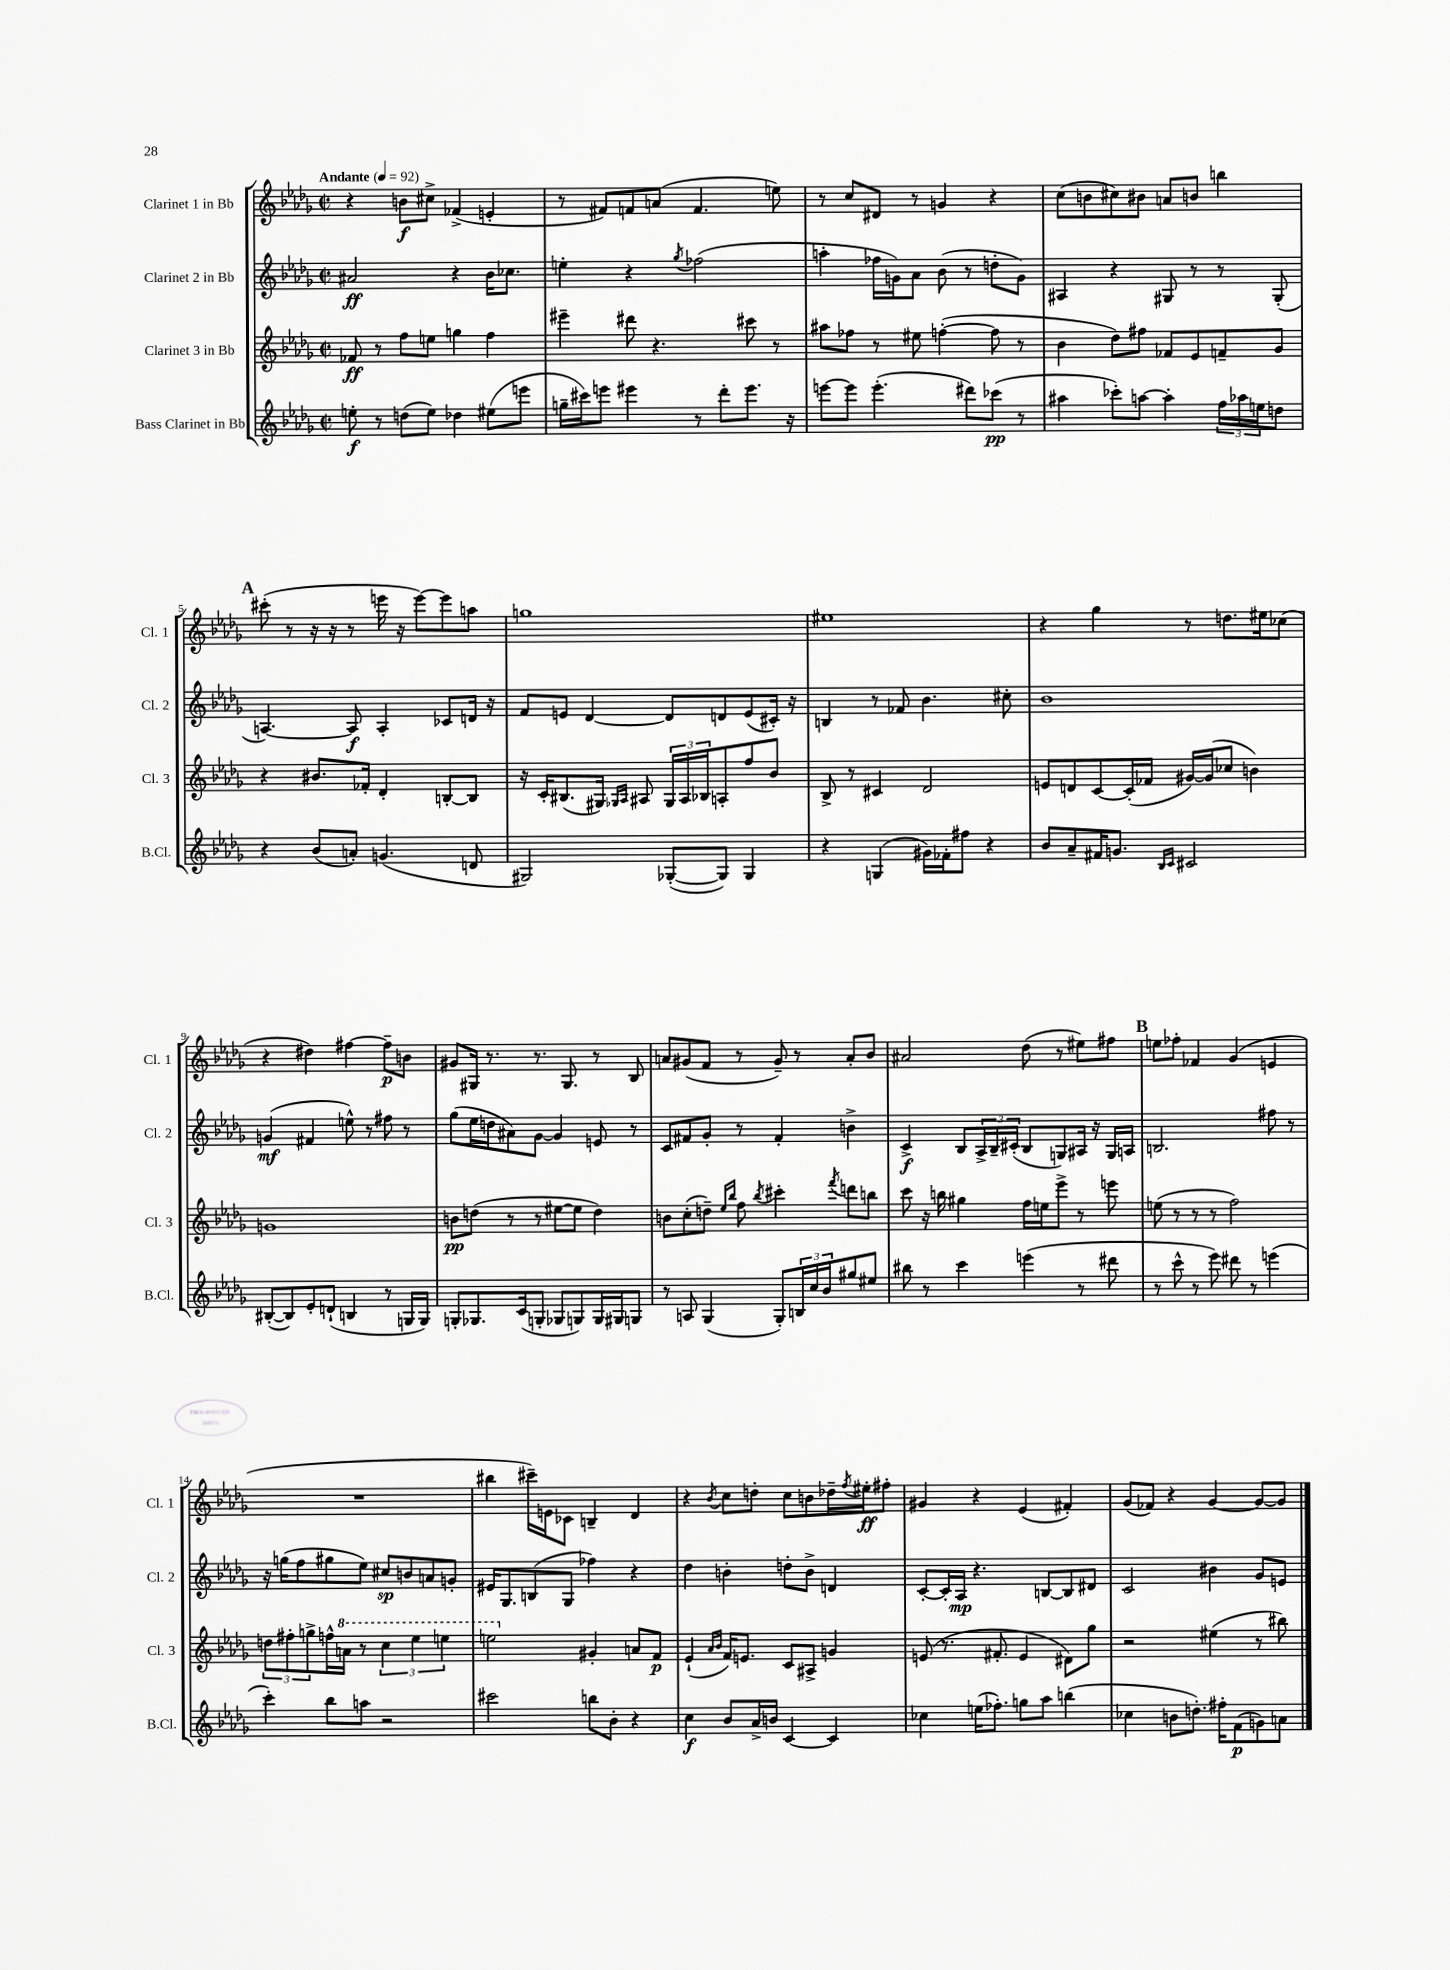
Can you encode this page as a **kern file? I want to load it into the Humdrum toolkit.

**kern	**dynam	**kern	**dynam	**kern	**dynam	**kern	**dynam
*part4	*part4	*part3	*part3	*part2	*part2	*part1	*part1
*staff4	*staff4	*staff3	*staff3	*staff2	*staff2	*staff1	*staff1
*I"Bass Clarinet in Bb	*	*I"Clarinet 3 in Bb	*	*I"Clarinet 2 in Bb	*	*I"Clarinet 1 in Bb	*
*I'B.Cl.	*	*I'Cl. 3	*	*I'Cl. 2	*	*I'Cl. 1	*
*clefG2	*	*clefG2	*	*clefG2	*	*clefG2	*
*k[b-e-a-d-g-]	*	*k[b-e-a-d-g-]	*	*k[b-e-a-d-g-]	*	*k[b-e-a-d-g-]	*
*M2/2	*	*M2/2	*	*M2/2	*	*M2/2	*
*met(c|)	*	*met(c|)	*	*met(c|)	*	*met(c|)	*
*MM92	*	*MM92	*	*MM92	*	*MM92	*
=1	=1	=1	=1	=1	=1	=1	=1
!	!	!	!	!	!	!LO:TX:a:B:t=Andante	!
8een'\	f	8f-X/	ff	2a#X/	ff	4r	.
8r	.	8r	.	.	.	.	.
(8ddn\L	.	8ff\L	.	.	.	8bn\L	f
8ee\J)	.	8een\J	.	.	.	8cc#X^\J	.
4dd-X\	.	4ggn\	.	4r	.	(4f-X^/	.
(8ee#X\L	.	4ff\	.	16b-\KL	.	4en'/	.
.	.	.	.	8.cc-X\J	.	.	.
8eeen\J	.	.	.	.	.	.	.
=2	=2	=2	=2	=2	=2	=2	=2
16ggn~\LL	.	4eee#X~\	.	4een'\	.	8r	.
16ccc#X\J)	.	.	.	.	.	.	.
8eeen\J	.	.	.	.	.	8f#X/L)	.
4eee#X\	.	8ddd#X\	.	4r	.	8fn/	.
.	.	4.r	.	.	.	(8an/J	.
.	.	.	.	8qgg-/	.	.	.
8r	.	.	.	(2ff-X\	.	4.f/	.
8ddd-'\L	.	.	.	.	.	.	.
8.eee#\J	.	8ccc#X\	.	.	.	.	.
.	.	8r	.	.	.	8een\)	.
16r	.	.	.	.	.	.	.
=3	=3	=3	=3	=3	=3	=3	=3
[8eeen\L	.	8aa#X\L	.	4aan'\	.	8r	.
8eee\J]	.	8ff-X\J	.	.	.	8cc/L	.
(4.eee'\	.	8r	.	16ff-X\LL	.	8d#X/J	.
.	.	.	.	16gn\J)	.	.	.
.	.	8ee#X\	.	8a-\J	.	8r	.
.	.	([4ffn'\	.	(8b-\	.	4gn/	.
8ddd#X\L)	.	.	.	8r	.	.	.
(8ccc-X\J	pp	8ff\]	.	8ddn'\L	.	4r	.
8r	.	8r	.	8g\J)	.	.	.
=4	=4	=4	=4	=4	=4	=4	=4
4aa#X\	.	4b-\	.	4A#X/	.	(8cc\L	.
.	.	.	.	.	.	8bn\	.
8ccc-X'\L)	.	8dd-\L)	.	4r	.	8cc#X\)	.
[8aan\J	.	8ff#X\J	.	.	.	8b#X\J	.
4aa'\]	.	8f-X/L	.	8G#X/	.	8an/L	.
.	.	8e-/	.	8r	.	8bn/J	.
24ff\LL	.	8fn~/	.	8r	.	4bbn\	.
24aa-X\	.	.	.	.	.	.	.
24een\J	.	.	.	.	.	.	.
8ddn\J	.	8g-/J	.	(8G#'/	.	.	.
!!LO:LB:g=z
!!LO:REH:place=s1:t=A
=5	=5	=5	=5	=5	=5	=5	=5
4r	.	4r	.	[4.An/)	.	(8ccc#X'\	.
.	.	.	.	.	.	8r	.
(8b-/L	.	8.b#X/L	.	.	.	16r	.
.	.	.	.	.	.	16r	.
8an'/J)	.	.	.	8A/]	f	8r	.
.	.	16f-X'/Jk	.	.	.	.	.
(4.gn/	.	4d-'/	.	4A'/	.	16eeen\	.
.	.	.	.	.	.	16r	.
.	.	.	.	.	.	[8eee\L)	.
.	.	[8Bn'/L	.	8c-X/L	.	8eee\]	.
8dn/	.	8B/J]	.	16dn/Jk	.	8aan\J	.
.	.	.	.	16r	.	.	.
=6	=6	=6	=6	=6	=6	=6	=6
2G#X/)	.	16r	.	8f/L	.	1ggn	.
.	.	16c'/KL	.	.	.	.	.
.	.	(8.B#X/	.	8en/J	.	.	.
.	.	.	.	[4d-/	.	.	.
.	.	16G#X/Jk)	.	.	.	.	.
.	.	16qqG-X/LL	.	.	.	.	.
.	.	16qqA-/JJ	.	.	.	.	.
.	.	8A#X/	.	.	.	.	.
([8G-X'/L	.	24G-/LL	.	8d-/L]	.	.	.
.	.	24A#/	.	.	.	.	.
.	.	24B-X/J	.	.	.	.	.
8G-/J])	.	8An'/	.	8dn/	.	.	.
4G-/	.	8ff/	.	(8e/	.	.	.
.	.	8b-/J	.	16c#X'/Jk)	.	.	.
.	.	.	.	16r	.	.	.
=7	=7	=7	=7	=7	=7	=7	=7
4r	.	8B-^/	.	4Bn/	.	1ee#X	.
.	.	8r	.	.	.	.	.
(4Gn/	.	4c#X/	.	8r	.	.	.
.	.	.	.	8f-X/	.	.	.
16g#X\LL)	.	2d-/	.	4.b-\	.	.	.
16f-X'\J	.	.	.	.	.	.	.
8ff#X\J	.	.	.	.	.	.	.
4r	.	.	.	.	.	.	.
.	.	.	.	8cc#X'\	.	.	.
=8	=8	=8	=8	=8	=8	=8	=8
8b-/L	.	8en/L	.	1b-	.	4r	.
8a-~/	.	8dn/	.	.	.	.	.
16f#X/K	.	[8c/	.	.	.	4gg-\	.
8.gn/J	.	.	.	.	.	.	.
.	.	(16c'/L]	.	.	.	.	.
.	.	16f-X/JJ	.	.	.	.	.
16qqB-/LL	.	.	.	.	.	.	.
16qqc/JJ	.	.	.	.	.	.	.
2c#X/	.	[16g#X/LL)	.	.	.	8r	.
.	.	(16g#/J]	.	.	.	.	.
.	.	8cc-X/J	.	.	.	8.ddn\L	.
.	.	4bn\)	.	.	.	.	.
.	.	.	.	.	.	16ee#X\k	.
.	.	.	.	.	.	(8cc-X\J	.
!!LO:LB:g=z
=9	=9	=9	=9	=9	=9	=9	=9
([8B#X'/L	.	1gn	.	(4gn/	mf	4r	.
8B#/])	.	.	.	.	.	.	.
8e-'/	.	.	.	4f#X/	.	4dd#X\)	.
(8dn`/J	.	.	.	.	.	.	.
4Bn/	.	.	.	8een^^\)	.	[4ff#X\	.
.	.	.	.	8r	.	.	.
8r	.	.	.	8ff#X\	.	8ff#~\L]	p
16Gn/LL	.	.	.	8r	.	8bn\J	.
16G/JJ)	.	.	.	.	.	.	.
=10	=10	=10	=10	=10	=10	=10	=10
8Gn'/L	.	8bn\L	pp	(8gg-\L	.	8g#X/L	.
8.G-X/	.	(8ddn\J	.	16ee-\L	.	16G#X/Jk	.
.	.	.	.	16ddn\J	.	8.r	.
.	.	8r	.	8a#X\)	.	.	.
(16c/k	.	.	.	.	.	.	.
8Gn'/J	.	8r	.	[8g-\J	.	8.r	.
8G-X/L	.	[8ee#X\L	.	4g-/]	.	.	.
.	.	.	.	.	.	8.G#/	.
8Gn/)	.	8ee#\J]	.	.	.	.	.
16G/L	.	4dd\)	.	8en/	.	8r	.
16G#X/J	.	.	.	.	.	.	.
8Gn/J	.	.	.	8r	.	8B-/	.
=11	=11	=11	=11	=11	=11	=11	=11
8r	.	8bn\L	.	8c/L	.	8an/L	.
8An/	.	(8cc'\	.	8f#X/	.	(8g#X/	.
(4G-/	.	8ddn~\J)	.	8g-'/J	.	8f/J	.
.	.	16qqee-/LL	.	.	.	.	.
.	.	16qqbb-/JJ	.	.	.	.	.
.	.	8ff\	.	8r	.	8r	.
.	.	8qbb-/	.	.	.	.	.
8G-'/L)	.	4ccc#X'\	.	4f#'/	.	8g#~/)	.
24Bn/L	.	.	.	.	.	8r	.
24cc/	.	.	.	.	.	.	.
24b-/J	.	.	.	.	.	.	.
.	.	8qfff/	.	.	.	.	.
8gg#X/	.	8dddn\L	.	4bn^\	.	8a'/L	.
8ee#X/J	.	8bbn\J	.	.	.	8b-/J	.
=12	=12	=12	=12	=12	=12	=12	=12
8bb#X\	.	8ccc\	.	4c^/	f	2a#X/	.
8r	.	16r	.	.	.	.	.
.	.	16bbn\	.	.	.	.	.
4ccc\	.	4gg#X\	.	8B-/L	.	.	.
.	.	.	.	24A-^/L	.	.	.
.	.	.	.	24B-~/	.	.	.
.	.	.	.	(24c#X'/JJ	.	.	.
(4eeen\	.	16ff\LL	.	8B-/L	.	(8dd-\	.
.	.	16een\J	.	.	.	.	.
.	.	8eee-^\J	.	8Gn/)	.	8r	.
8r	.	8r	.	16A#X/Jk	.	8ee#X\L)	.
.	.	.	.	16r	.	.	.
8ddd#X\	.	8eeen\	.	16G/LL	.	8ff#X\J	.
.	.	.	.	16An/JJ	.	.	.
!!LO:REH:place=s1:t=B
=13	=13	=13	=13	=13	=13	=13	=13
8r	.	(8een\	.	2.Bn/	.	8een\L	.
8ccc^^\	.	8r	.	.	.	8ff-X'\J	.
8r	.	8r	.	.	.	4f-X/	.
8eee-\)	.	8r	.	.	.	.	.
8ddd#X\	.	2ff\)	.	.	.	(4g-/	.
8r	.	.	.	.	.	.	.
(4eeen\	.	.	.	8ff#X\	.	4en/	.
.	.	.	.	8r	.	.	.
!!LO:LB:g=z
=14	=14	=14	=14	=14	=14	=14	=14
4ccc'\)	.	12ddn\L	.	16r	.	1r	.
.	.	.	.	(16ggn\KL	.	.	.
.	.	12ff#X'\	.	.	.	.	.
.	.	.	.	8ff\	.	.	.
.	.	12ggn^\	.	.	.	.	.
8bb-\L	.	16ffn^^\L	.	8gg#X\	.	.	.
*	*	*8va	*	*	*	*	*
.	.	16aan\JJ	.	.	.	.	.
8aan\J	.	8r	.	8ee-\J)	.	.	.
2r	.	6ccc\	.	8cc#X/L	sp	.	.
.	.	.	.	8bn/	.	.	.
.	.	6eee-\	.	.	.	.	.
.	.	.	.	8an/	.	.	.
.	.	6eeen\	.	.	.	.	.
.	.	.	.	8gn'/J	.	.	.
=15	=15	=15	=15	=15	=15	=15	=15
2ccc#X\	.	2eeen\	.	16e#X/KL	.	4bb#X\	.
.	.	.	.	8.G-/	.	.	.
.	.	.	.	(8Bn/	.	16ccc#X~\LL)	.
.	.	.	.	.	.	16en\J	.
.	.	.	.	8G-/J	.	8c-X\J	.
*	*	*X8va	*	*	*	*	*
8bbn\L	.	4g#X'/	.	4ff-X\)	.	4Bn~/	.
8b-'\J	.	.	.	.	.	.	.
4r	.	8an/L	.	4r	.	4d-/	.
.	.	8f/J	p	.	.	.	.
=16	=16	=16	=16	=16	=16	=16	=16
4cc\	f	(4e-`/	.	4dd-\	.	4r	.
.	.	16qqa-/LL	.	.	.	.	.
.	.	16qqb-/JJ	.	.	.	8qb-/	.
8b-/L	.	16f/KL)	.	4bn'\	.	8cc\L	.
.	.	8.en/J	.	.	.	.	.
16a-^/L	.	.	.	.	.	8ddn'\J	.
16bn/JJ	.	.	.	.	.	.	.
[4c/	.	8c/L	.	8ddn'\L	.	8cc\L	.
.	.	8A#X^/J	.	8b^\J	.	8bn\	.
4c/]	.	4gn/	.	4dn/	.	16dd-X~\L	.
.	.	.	.	.	.	8qff/	.
.	.	.	.	.	.	16ee#X'\J	ff
.	.	.	.	.	.	8ff#X'\J	.
=17	=17	=17	=17	=17	=17	=17	=17
4cc-X\	.	(8en/	.	[8c'/L	.	4g#X/	.
.	.	8.r	.	16c'/L]	.	.	.
.	.	.	.	16A-/JJ	mp	.	.
(16een\KL	.	.	.	4.r	.	4r	.
8.ff-X'\J)	.	8.f#X'/	.	.	.	.	.
8ggn\L	.	4e/	.	.	.	(4e-/	.
8aa-\J	.	.	.	[8Bn/L	.	.	.
(4bbn\	.	8d#X\L)	.	8B/]	.	4f#X'/)	.
.	.	8gg-\J	.	8d#X/J	.	.	.
=18	=18	=18	=18	=18	=18	=18	=18
4cc-X\	.	2r	.	2c/	.	(8g-/L	.
.	.	.	.	.	.	8f-X/J)	.
8bn\L	.	.	.	.	.	4r	.
8.ddn'\J)	.	.	.	.	.	.	.
.	.	(4ee#X\	.	4b#X\	.	[4g-/	.
16ff#X'\KL	.	.	.	.	.	.	.
(8f\	p	.	.	.	.	.	.
8gn\)	.	8r	.	8g-/L	.	8g-/L_	.
8an\J	.	8bb#X\)	.	8en/J	.	8g-/J]	.
==	==	==	==	==	==	==	==
*-	*-	*-	*-	*-	*-	*-	*-
